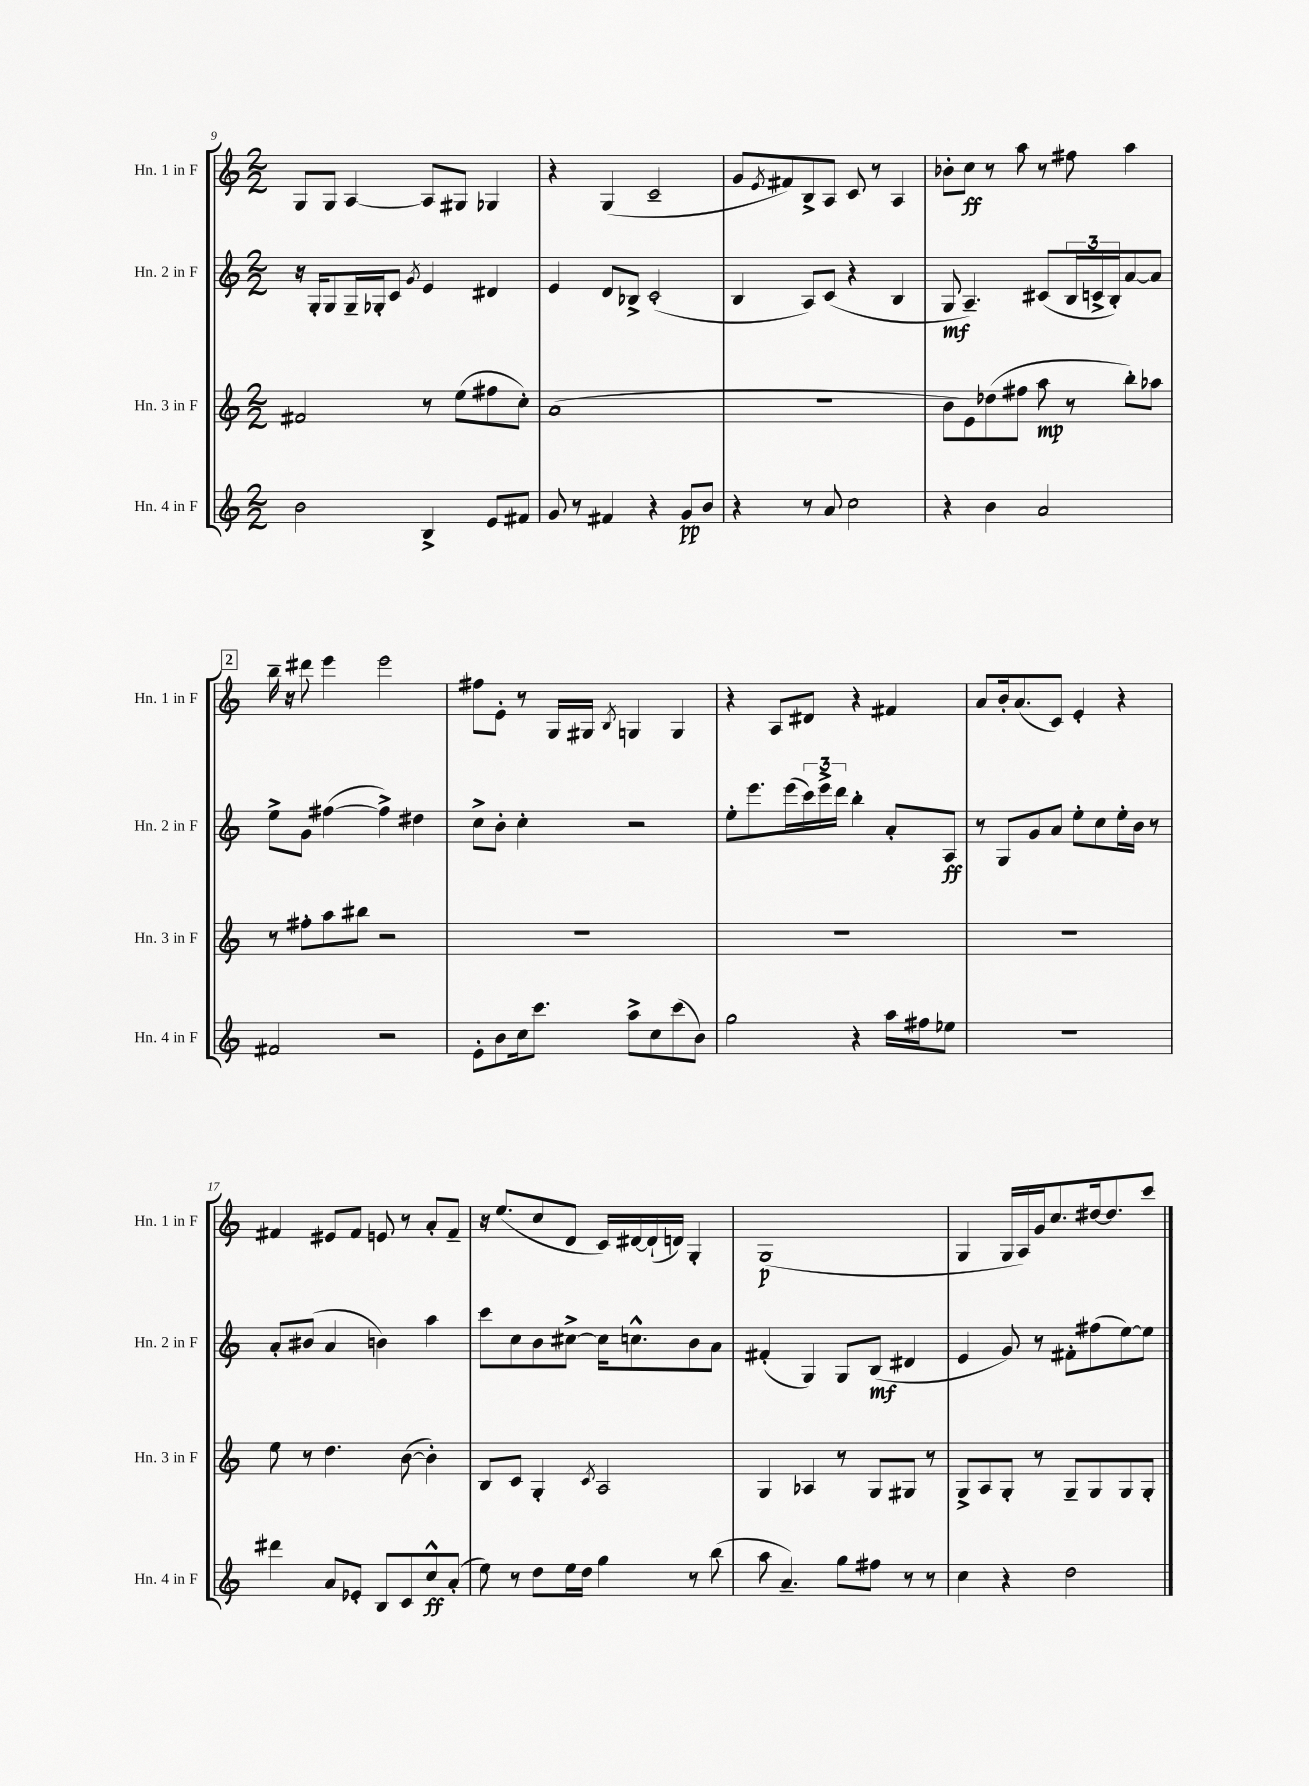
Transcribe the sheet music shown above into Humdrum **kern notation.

**kern	**kern	**kern	**kern
*staff4	*staff3	*staff2	*staff1
*clefG2	*clefG2	*clefG2	*clefG2
*k[]	*k[]	*k[]	*k[]
*M2/2	*M2/2	*M2/2	*M2/2
2b\	2f#/	16r	8G/L
.	.	16G'/LK	.
.	.	8G/	8G/J
.	.	16G~/L	[4A/
.	.	16G-'/J	.
.	.	8c/J	.
.	.	8qg/	.
4B^/	8r	4e/	8A/]L
.	(8ee\L	.	8G#/J
8e/L	8ff#\	4d#/	4G-/
8f#/J	8cc'\J)	.	.
=	=	=	=
8g/	(1a	4e/	4r
8r	.	.	.
4f#/	.	8d/L	(4G/
.	.	8B-^/J	.
4r	.	(2c'/	2c~/
8g/L	.	.	.
8b/J	.	.	.
=	=	=	=
4r	1r	4B/	8g/L
.	.	.	8qe/
.	.	.	8f#/)
8r	.	8A/L)	8B^/
8a/	.	(8c/J	8A/J
2cc\	.	4r	8c/
.	.	.	8r
.	.	4B/	4A/
=	=	=	=
4r	8b\L	8G/	8b-'\L
.	8e\)	4.A~/)	8cc\J
4b\	(8dd-\	.	8r
.	8ff#\J	.	8aa\
2a/	8aa\	(8c#/L	8r
.	8r	24B/L	8ff#\
.	.	24c^/	.
.	.	24B'/J)	.
.	8bb'\L)	[8a/	4aa\
.	8aa-\J	8a/]J	.
=	=	=	=
2f#/	8r	8ee^\L	16bb~\
.	.	.	16r
.	8ff#'\L	8g\J	8ddd#\
.	8aa\	([4ff#\	4eee\
.	8bb#\J	.	.
2r	2r	4ff#^\])	2eee\
.	.	4dd#\	.
=	=	=	=
8e'\L	1r	8cc^\L	8ff#\L
8b\	.	8b'\J	8e'\J
16cc\k	.	4cc'\	8r
8.ccc\J	.	.	.
.	.	.	16G/LL
.	.	.	16G#/JJ
.	.	.	8qB/
8aa^\L	.	2r	4G/
8cc\	.	.	.
(8ccc\	.	.	4G/
8b\J)	.	.	.
=	=	=	=
2gg\	1r	8ee'\L	4r
.	.	8.eee\	.
.	.	.	8A/L
.	.	(16eee\L	.
.	.	24ccc\)	8d#/J
.	.	24eee^\	.
.	.	24ddd\JJ	.
4r	.	4bb'\	4r
16aa\LL	.	8a'/L	4f#/
16ff#\J	.	.	.
8ee-\J	.	8A/J	.
=	=	=	=
1r	1r	8r	8a/L
.	.	8G/L	16b'/k
.	.	.	(8.a/
.	.	8g/	.
.	.	8a/J	8c/J)
.	.	8ee'\L	4e'/
.	.	8cc\	.
.	.	16ee'\L	4r
.	.	16b\JJ	.
.	.	8r	.
=	=	=	=
4ddd#\	8ee\	8a'/L	4f#/
.	8r	(8b#/J	.
8a/L	4.dd\	4a/	8e#/L
8e-'/J	.	.	8f#/J
8B/L	.	4b\)	8e/
8c/	([8b\	.	8r
8cc^^/	4b'\])	4aa\	8a'/L
(8a'/J	.	.	8f#~/J
=	=	=	=
8ee\)	8B/L	8ccc\L	16r
.	.	.	(8.ee/L
8r	8c/J	8cc\	.
8dd\L	4G'/	8b\	8cc/
16ee\L	.	[8cc#^\J	8d/J
16dd\JJ	.	.	.
.	8qc/	.	.
4gg\	2A/	16cc#\]LK	16c/LL)
.	.	8.cc^^\	[16d#/
.	.	.	(16d#`/]
.	.	.	16d/JJ)
8r	.	8b\	4G'/
(8bb\	.	8a\J	.
=	=	=	=
8aa\	4G/	(4f#'/	(1G
4.a~/)	.	.	.
.	4A-/	4G/)	.
8gg\L	8r	8G/L	.
8ff#\J	8G/L	(8B/J	.
8r	8G#/J	4d#/	.
8r	8r	.	.
=	=	=	=
4cc\	8G^/L	4e/	4G/
.	8A/	.	.
4r	8G'/J	8g/)	16G/LL
.	.	.	16A/)
.	8r	8r	16g/J
.	.	.	8.cc/
2dd\	8G~/L	8f#'\L	.
.	8G/	(8ff#\	[16dd#/k
.	.	.	8.dd#/]
.	8G/	[8ee\)	.
.	8G'/J	8ee\]J	8ccc/J
==	==	==	==
*-	*-	*-	*-
